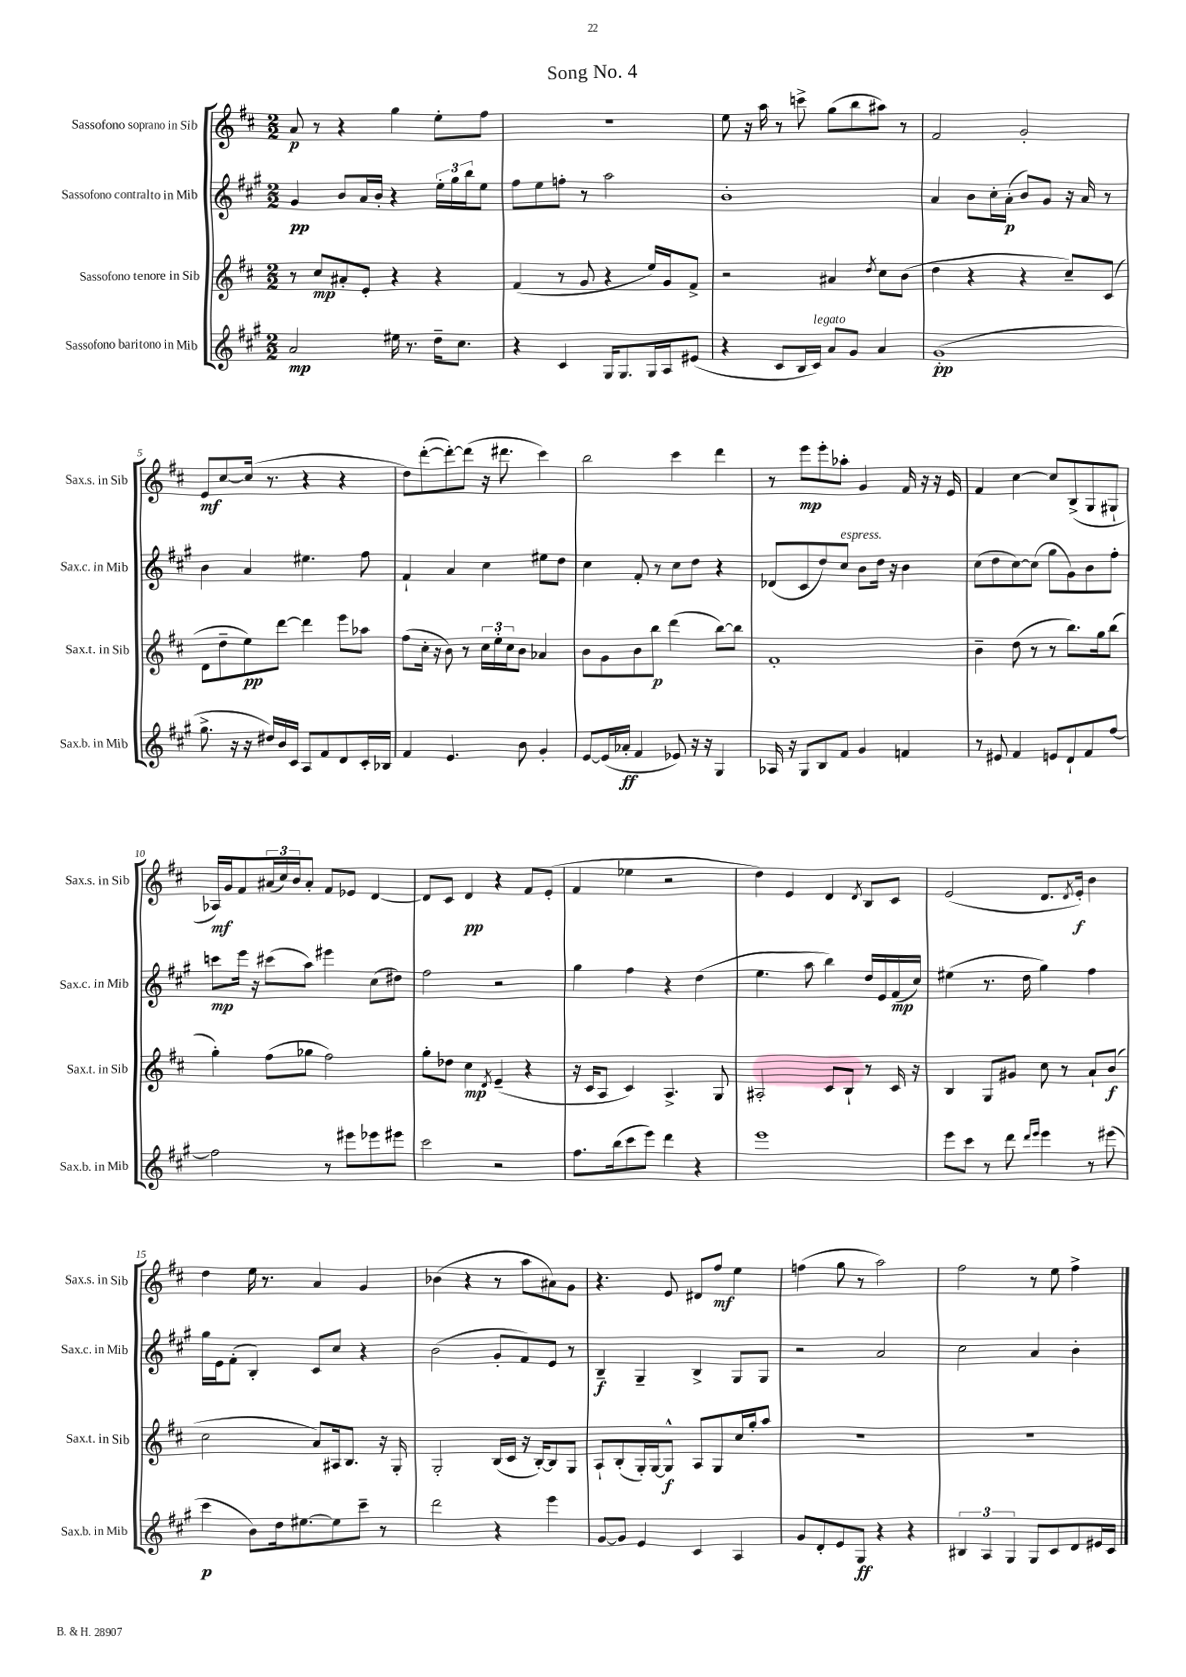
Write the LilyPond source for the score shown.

\header { title = "Song No. 4" }
<<
\new StaffGroup <<
\new Staff = "s0" \with { instrumentName = "Sassofono soprano in Sib" shortInstrumentName = "Sax.s. in Sib" } {
    \clef treble \key d \major \numericTimeSignature \time 2/2
    a'8\p r8 r4 g''4 e''8-. fis''8 |
    R1 |
    e''8 r16 a''16 r8 c'''8-> g''8( b''8 ais''8) r8 |
    fis'2 g'2-. |
    e'8\mf cis''8~ cis''16( r8. r4 r4 |
    d''8) d'''8~-.( d'''8~-.) d'''8( r16 dis'''8. cis'''4) |
    b''2 cis'''4 d'''4 |
    r8 e'''8\mp e'''8-. aes''8-. g'4 fis'16 r16 r16 e'16 |
    fis'4 cis''4~ cis''8 b8->( g8 gis8-! |
    aes16\mf) g'16 fis'8 \tuplet 3/2 { ais'16( cis''16) b'16 } ais'8-. fis'8 ees'8 d'4~ |
    d'8 cis'8 d'4\pp r4 fis'8 e'8-.( |
    fis'4 ees''4 r2 |
    d''4) e'4 d'4 \acciaccatura { d'8 } b8 cis'8 |
    e'2( d'8. \acciaccatura { d'8 } e'16-.\f) b'4 |
    d''4 e''16 r8. a'4 g'4 |
    bes'4( r4 r8 a''8 ais'8) g'8 |
    r4. e'8 dis'8 fis''8\mf e''4 |
    f''4( g''8 r8 a''2) |
    fis''2 r8 e''8 fis''4-> \bar "|." |
}
\new Staff = "s1" \with { instrumentName = "Sassofono contralto in Mib" shortInstrumentName = "Sax.c. in Mib" } {
    \clef treble \key a \major \numericTimeSignature \time 2/2
    gis'4\pp b'8 a'16 b'16-. r4 \tuplet 3/2 { e''16-. gis''16 b''16 } e''8 |
    fis''8 e''8 f''8-. r8 a''2 |
    b'1-. |
    a'4 b'8 cis''16-. a'16-.\p( b'8) gis'8 r16 a'16 r8 |
    b'4 a'4 eis''4. fis''8 |
    fis'4-! a'4 cis''4 eis''8 d''8 |
    cis''4 fis'8-. r8 cis''8 d''8 r4 |
    des'8( cis'8 d''8) cis''8^\markup { \italic "espress." } b'8 d''16 r16 b'4 |
    cis''8( d''8 cis''8~) cis''8( gis''8 gis'8) b'8 fis''8-. |
    c'''8\mp e'''16 r16 cis'''8( a''8) eis'''4 cis''8( dis''8) |
    fis''2 r2 |
    gis''4 fis''4 r4 d''4( |
    e''4. a''8 b''4) d''16 e'16 fis'16\mp( cis''16) |
    eis''4( r8. d''16 gis''4) fis''4 |
    gis''16 e'16 fis'8-.( b4-.) cis'8 cis''8 r4 |
    b'2( gis'8-. fis'8) e'8 r8 |
    b4--\f gis4-- b4-> gis8 gis8 |
    r2 a'2 |
    cis''2 a'4 b'4-. \bar "|." |
}
\new Staff = "s2" \with { instrumentName = "Sassofono tenore in Sib" shortInstrumentName = "Sax.t. in Sib" } {
    \clef treble \key d \major \numericTimeSignature \time 2/2
    r8 cis''8\mp ais'8-. e'8-. r4 r4 |
    fis'4( r8 g'8 r4 e''16) g'16 fis'8-> |
    r2 ais'4 \acciaccatura { d''8 } cis''8 b'8( |
    d''4 r4 r4 cis''8--) cis'8( |
    d'8 d''8-- e''8\pp) d'''8~ d'''4 e'''8 aes''8 |
    fis''8( cis''16-. r16 b'8) r8 \tuplet 3/2 { cis''16 e''16-. cis''16 } b'8 aes'4 |
    b'8 g'8 b'8 b''8\p d'''4( b''8~) b''8 |
    fis'1-. |
    b'4-- d''8( r8 r8 b''8.) g''16 b''8( |
    g''4-.) fis''8( ges''8 fis''2) |
    g''8-. des''8 cis''4\mp \acciaccatura { d'8 } e'4--( r4 |
    r16 cis'16 a8 cis'4) a4.-> g8 |
    ais2-. cis'8 b8-! r8 cis'16 r16 |
    b4 g8 gis'8 cis''8 r8 a'8-! b'8\f( |
    cis''2 a'8) ais16 b8. r16 g16-. |
    g2-. b16( cis'16 r16 b16~-.) b8 g8 |
    a8-! b8-.( g16-.) g16~ g8-^\f a8 g8 cis''16 g''16-. a''8 |
    R1 |
    R1 \bar "|." |
}
\new Staff = "s3" \with { instrumentName = "Sassofono baritono in Mib" shortInstrumentName = "Sax.b. in Mib" } {
    \clef treble \key a \major \numericTimeSignature \time 2/2
    a'2\mp eis''16 r8. d''16-- cis''8. |
    r4 cis'4 gis16 gis8. gis16 a16 eis'8( |
    r4 cis'8 b16 cis'16^\markup { \italic "legato" }) a'8 gis'8 a'4 |
    gis'1-.\pp( |
    gis''8.-> r16 r16 dis''16) b'16 cis'16 a8 fis'8 d'8 cis'16-. bes16 |
    fis'4 e'4. b'8 gis'4-. |
    e'8~ e'16( aes'16-.\ff fis'4 ees'8) r16 r16 gis4 |
    aes16 r16 gis8 b8 fis'8 gis'4 f'4 |
    r8 eis'8 fis'4 e'8 d'8-! fis'8 fis''8~ |
    fis''2 r8 eis'''8 ees'''8 eis'''8 |
    cis'''2 r2 |
    fis''8. b''16( cis'''8 e'''8) d'''4 r4 |
    e'''1 |
    e'''8 cis'''8 r8 d'''8 \grace { d'''16 e'''16 } e'''4 r8 eis'''8( |
    cis'''4\p b'8) d''16 eis''8.~ eis''8 cis'''8-- r8 |
    d'''2 r4 e'''4 |
    gis'8~ gis'8 e'4 cis'4 a4 |
    gis'8 d'8-. e'8 gis8\ff r4 r4 |
    \tuplet 3/2 { bis4 a4 gis4 } gis8 cis'8 d'8 eis'16 cis'16 \bar "|." |
}
>>
>>
